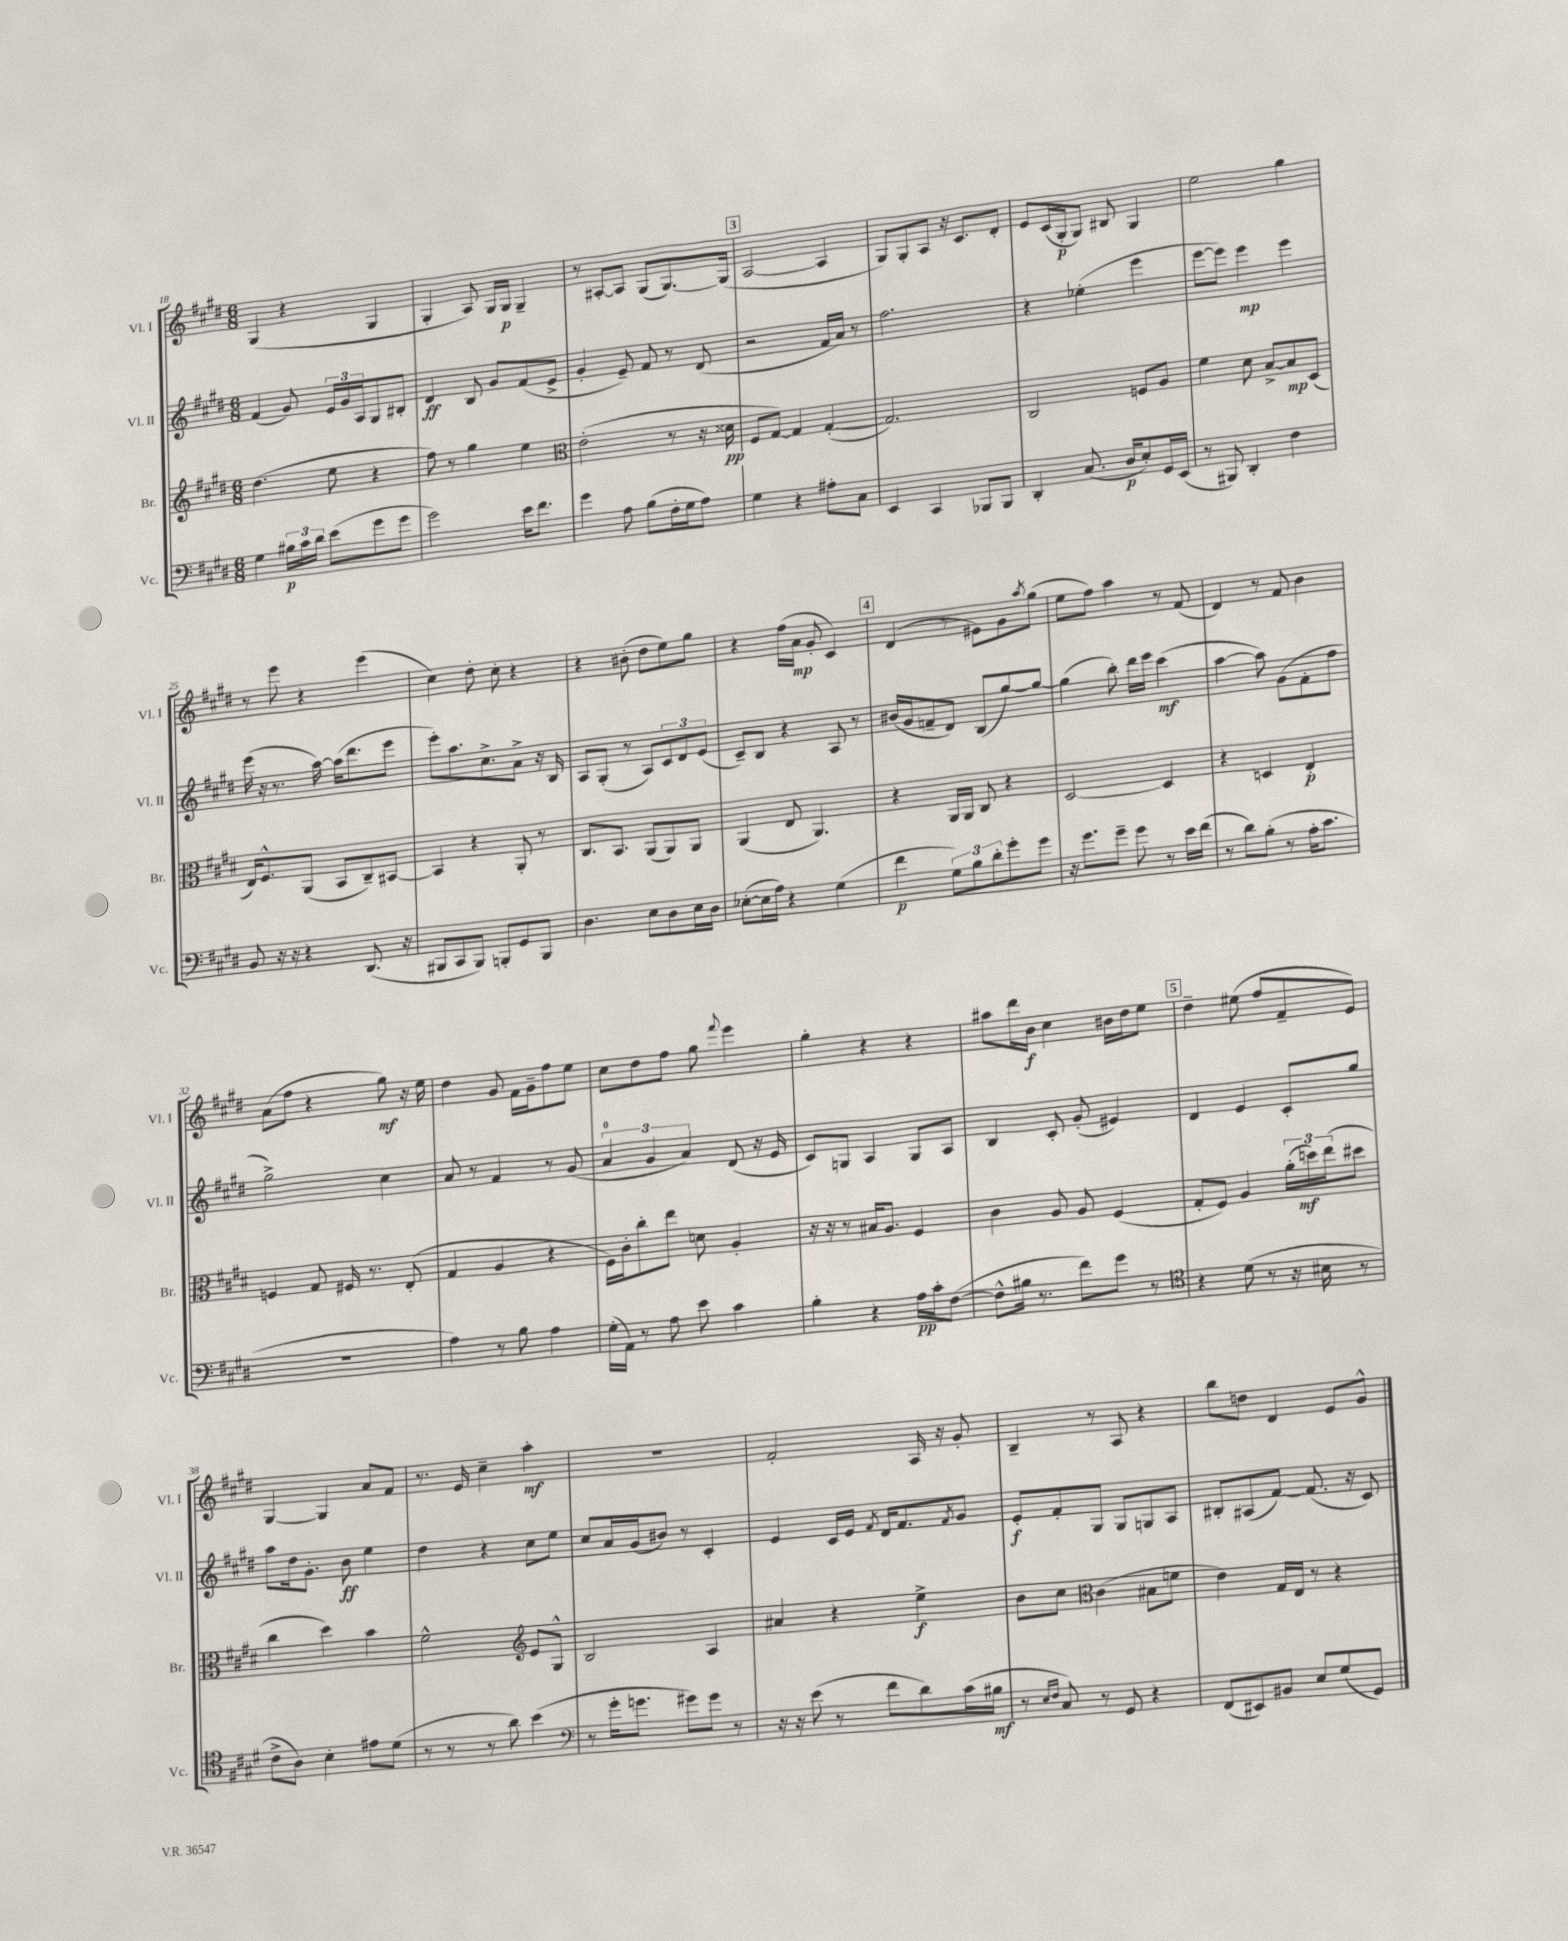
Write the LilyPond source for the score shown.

<<
\new StaffGroup <<
\new Staff = "s0" \with { instrumentName = "Vl. I" shortInstrumentName = "Vl. I" } {
    \clef treble \key e \major \numericTimeSignature \time 6/8
    gis4( r4 gis4 |
    gis4-. a8) gis16 gis16\p gis4-- |
    r8 ais8~-. ais8 gis8( gis8.~) gis16( |
    \mark \markup { \box "3" } a2~ a4 |
    gis8) gis8-. a8 r16 cis'8. dis'8-. |
    e'8 cis'16( gis16-.\p gis8) bis8 gis4 |
    e''2 gis''4 |
    r8 e'''8 r4 e'''4( |
    cis''4) dis''8-. cis''8-. r4 |
    r4 bis'8-.( dis''8 e''8) gis''8 |
    r4 fis''16( a'16\mp gis'8-. cis'4) |
    \mark \markup { \box "4" } dis'4( r8 eis'8) gis'8 \acciaccatura { a''8 } gis''8( |
    e''8 fis''8) a''4 r8 fis'8( |
    dis'4) r8 fis'8 b'4 |
    a'8( fis''8 r4 gis''8\mf) r16 e''16 |
    dis''4 gis'8 fis'16 gis'16-- fis''8 e''8 |
    cis''8 dis''8 fis''8 gis''8 \appoggiatura { fis'''8 } e'''4 |
    gis''4-. r4 r4 |
    ais''8 dis'''16 b'16\f cis''4 bis'16 dis''16 e''8 |
    \mark \markup { \box "5" } dis''4-- eis''8( fis''8 fis'8-- e'8) |
    gis4~ gis4 a'8 fis'8 |
    r8. e'16 cis''4-- a''4-.\mf |
    R2. |
    fis'2-. a16 r16 gis'8-. |
    b4-- r8 a8 r4 |
    b''8 d''8 dis'4 e'8 gis'8-^ \bar "|." |
}
\new Staff = "s1" \with { instrumentName = "Vl. II" shortInstrumentName = "Vl. II" } {
    \clef treble \key e \major \numericTimeSignature \time 6/8
    fis'4( gis'8) \tuplet 3/2 { e'16 gis'16 a16 } gis8 bis8-. |
    dis'4\ff b8 gis'8 fis'8( e'8-> |
    gis'4-. e'8--) fis'8 r8 dis'8( |
    \mark \markup { \box "3" } r2 fis'16 a'16) r8 |
    fis''2. |
    r4 ees''4-.( e'''4 |
    e'''8~ e'''8) e'''4\mp e'''4 |
    e'''16( r16 r8. a''16~) a''16( dis'''8. e'''8 |
    e'''8-.) a''8. cis''8.-> a'8-> r16 b16 |
    a8 gis8-.( r8 a8) \tuplet 3/2 { cis'8 dis'8 e'8( } |
    cis'8--) b8 r4 a8 r8 |
    \mark \markup { \box "4" } bis'16( gis'16 f'8-- dis'8) b8( gis''8~) gis''8~ |
    gis''4( b''8-.) dis'''16 e'''16 cis'''4\mf( |
    a''4~ a''8) gis'8( fis'8-. fis''8 |
    gis''2->) cis''4 |
    a'8 r8 fis'4 r8 gis'8( |
    \tuplet 3/2 { a'4-0 gis'4 a'4) } dis'8( r16 e'16 |
    cis'8) g8 a4 g8 a8 |
    b4 cis'8-. gis'8-.( eis'4) |
    \mark \markup { \box "5" } dis'4 e'4 cis'8-. gis''8 |
    a''8 dis''16 gis'8.-. b'8\ff e''4 |
    dis''4 r4 cis''8 e''8 |
    cis''8 a'16 gis'16( bis'8) r8 cis'4-. |
    e'4 cis'16 e'16 \acciaccatura { fis'8 } dis'16 fis'8. \acciaccatura { fis'8 } gis'8 |
    e'8-.\f fis'8-. gis8 gis8 g8 a8 |
    bis8-. ais8( fis'8~) fis'8.( r16 cis'8) \bar "|." |
}
\new Staff = "s2" \with { instrumentName = "Br." shortInstrumentName = "Br." } {
    \clef treble \key e \major \numericTimeSignature \time 6/8
    dis''4.( e''8 r4 |
    fis''8) r8 gis''4 e''4 |
    \clef alto e'2-.( r8 r16 disis'16\pp |
    \mark \markup { \box "3" } fis8 gis8~) gis4 gis4~-.( |
    gis2.) |
    cis2 f8 a8 |
    fis'4 dis'8 b8~-> b8\mp dis8( |
    e16) fis8.-^ a,8( b,8 cis8--) bis,8~ |
    bis,4 r4 a,8-. r8 |
    cis8. b,8. a,8( a,8) a,8 |
    a,4( e8 a,4.) |
    \mark \markup { \box "4" } r4 a,16 a,16 cis8 r4 |
    dis2~ dis4 |
    r4 d4 e4-.\p |
    f4 gis8 fis16 r8. e8-.( |
    gis4 a4 r4 |
    fis16) cis'16-. cis''8-. e''8 d'8 a4-. |
    r16 r16 r8 bis16 a8. fis4 |
    cis'4 a8 a8 fis4( |
    \mark \markup { \box "5" } gis8-. fis8) a4 \tuplet 3/2 { a'16-.( d''16\mf) e''16( } dis''8 |
    cis''4 dis''4) b'4 |
    fis'2-^ \clef treble e'8 gis8-^ |
    b2 a4 |
    ais'4 r4 e''4->\f |
    b'8 cis''8 \clef alto cis'4( bis8 f'8 |
    e'4) gis16 e16 r8 r4 \bar "|." |
}
\new Staff = "s3" \with { instrumentName = "Vc." shortInstrumentName = "Vc." } {
    \clef bass \key e \major \numericTimeSignature \time 6/8
    gis4 \tuplet 3/2 { bis16\p cis'16 dis'16 } e'8( gis'8 gis'8 |
    gis'2) e'16 fis'8. |
    gis'4 a8 b8( fis16-. gis16 a8) |
    \mark \markup { \box "3" } gis4 r4 ais8-. cis8 |
    e,4 cis,4 bes,,8 bes,,8 |
    dis,4-. cis8.( dis16\p e8-.) gis,16 e,16( |
    r8 bis,,8) dis,4-. fis4 |
    b,8 r16 r16 r4 dis,8.( r16 |
    bis,,8 cis,8 bis,,8) b,,8-. gis,8 b,,8 |
    dis4. e8 dis8 e16 dis16 |
    ees8~-.( ees16 a16) r4 gis4( |
    \mark \markup { \box "4" } fis'4\p \tuplet 3/2 { gis8) b8 dis'8-. } gis'8-. gis'8 |
    r16 gis'8. gis'8-- gis'8 r8 e'16 fis'16( |
    r8 dis'8) b8-.( r8 a16-. cis'8. |
    R2. |
    a4) r8 b8 a4 |
    gis16-.( a,16) r8 a8 e'8 cis'4 |
    b4-. r4 a16\pp cis'16-. fis8~( |
    fis8-^ bis16 r8. fis'8) gis'8 r8 |
    \mark \markup { \box "5" } \clef tenor r4 dis'8( r8 r16 bis16 r8 |
    cis'8-> a8) b4-. eis'8 dis'8( |
    r8 r8 r8 a'8) b'4( |
    \clef bass r8 gis'16-. g'8. gis'8) gis'8 r8 |
    r16 r16 e'8( r8 fis'8 dis'8) cis'16( bis16\mf |
    r8 \grace { e16 fis16 } cis8) r8 gis,8 r4 |
    fis,8( eis,8) bis,8 e8 gis8( gis,8) \bar "|." |
}
>>
>>
\layout { \context { \Score currentBarNumber = #18 } }
